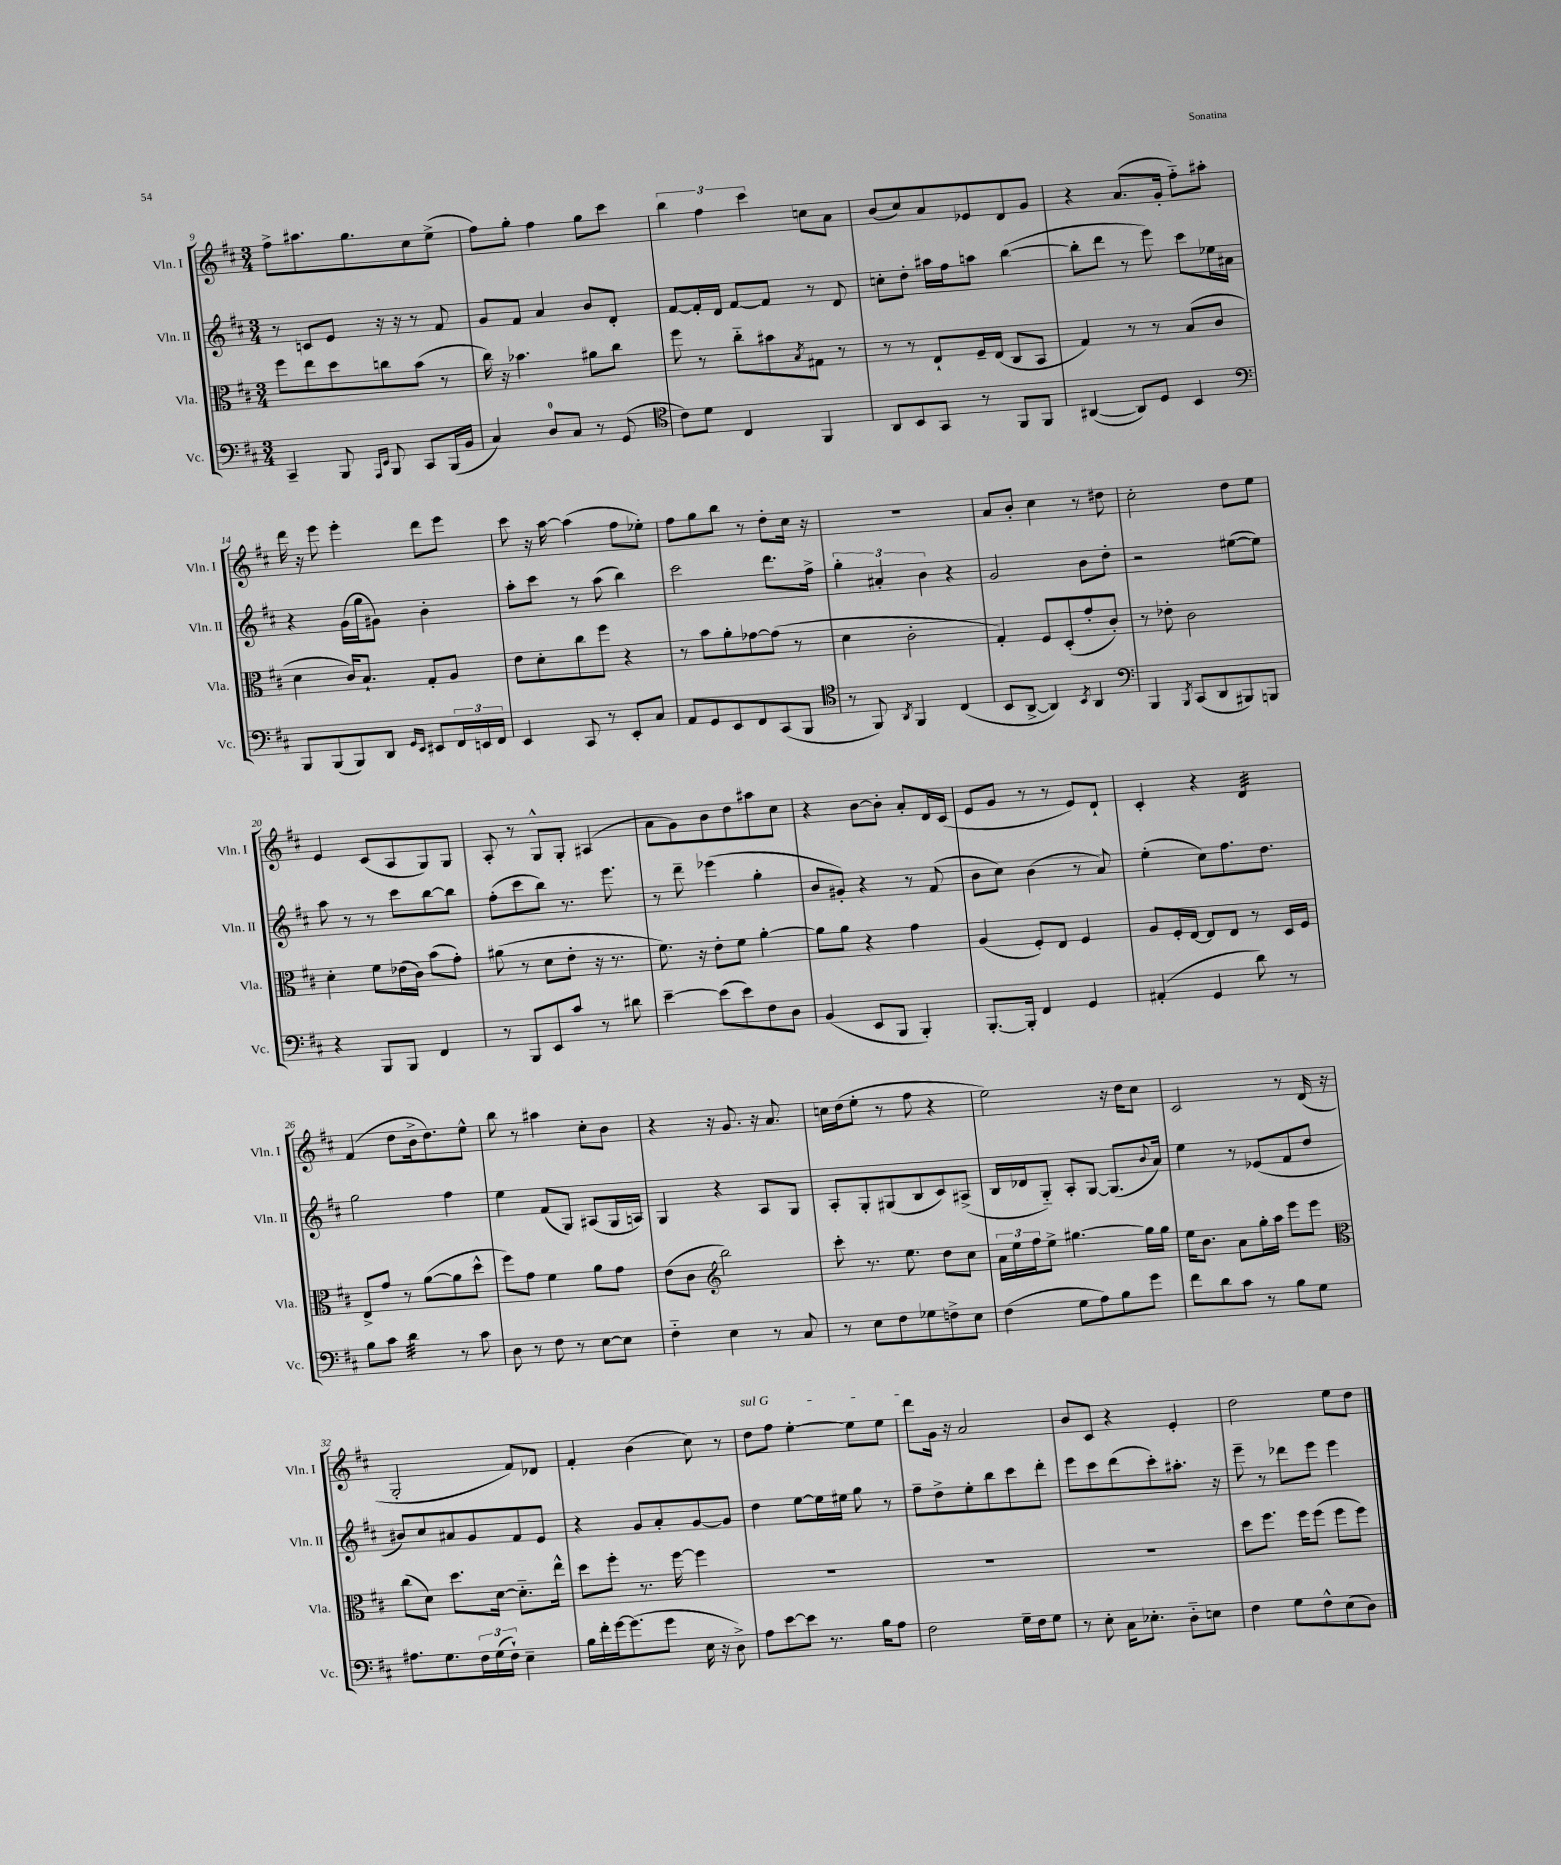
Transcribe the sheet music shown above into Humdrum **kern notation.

**kern	**kern	**kern	**kern
*part4	*part3	*part2	*part1
*staff4	*staff3	*staff2	*staff1
*I"Vc.	*I"Vla.	*I"Vln. II	*I"Vln. I
*I'Vc.	*I'Vla.	*I'Vln. II	*I'Vln. I
*clefF4	*clefC3	*clefG2	*clefG2
*k[f#c#]	*k[f#c#]	*k[f#c#]	*k[f#c#]
*M3/4	*M3/4	*M3/4	*M3/4
=9	=9	=9	=9
4CC#~/	8ff#\L	8r	8ff#^\L
.	8ee\	8cn/L	8.aa#X\
8BBB/	8dd\	8e/J	.
.	.	.	8.gg\
16qqAAA/LL	.	.	.
16qqEE/JJ	.	.	.
8BBB/	8ccn\	16r	.
.	.	16r	.
8CC#/L	(8b\J	8r	8cc#\
(16BBB/L	8r	8f#/	(8ee^\J
16BB/JJ	.	.	.
=10	=10	=10	=10
4C#/)	16cc#\)	8g/L	8ff#\L)
.	16r	.	.
.	4.b-X\	8f#/J	8gg'\J
8D/L	.	4a/	4ff#\
8C#/J	.	.	.
8r	8a#X\L	8b/L	8gg\L
(8GG/	8cc#\J	8d'/J	8ccc#\J
=11	=11	=11	=11
*clefC4	*	*	*
8c#\L)	8ff#\	[8f#/L	6bb\
8d\J	8r	16f#'/L]	.
.	.	.	6ff#\
.	.	16d/JJ	.
4C#/	8cc#\L	[8f#/L	.
.	.	.	6ccc#\
.	8b#X\	8f#/J]	.
.	8qB/	.	.
4FF#/	8G#X\J	8r	8ccn\L
.	8r	8d/	8a\J
=12	=12	=12	=12
8AA/L	8r	8ccn'\L	(8b/L
8BB/	8r	8dd'\J	8cc#/)
8GG/J	8E`/L	16aa#X\LL	8a/
.	.	16ff#\J	.
8r	16F#~/L	8aan\J	8e-X/
.	(16E/JJ	.	.
8FF#/L	8C#/L	([4bb\	8d/
8FF#/J	8BB/J	.	8g/J
=13	=13	=13	=13
([4AA#X/	4G/)	8bb'\L]	4r
.	.	8ddd\J	.
8AA#/L])	8r	8r	(8.a/L
8D/J	8r	8eee\)	.
.	.	.	16g'/Jk
4BB/	(8B/L	8ccc#\L	8ff#\L)
.	8c#/J	16ee-X\L	8aa#X'\J
.	.	16a#X\JJ	.
!!LO:LB:g=z
=14	=14	=14	=14
*clefF4	*	*	*
8BBB/L	4d\	4r	16ddd\
.	.	.	16r
(8BBB/	.	.	8eee\
8BBB/)	16c#/KL)	(16g\LL	4eee'\
.	8.B`/J	16gg\J	.
8DD/J	.	8g#X\J)	.
16qqGG/LL	.	.	.
16qqEE/JJ	.	.	.
8EE#X/L	8G'/L	4b'\	8ddd\L
24FF#/L	8A/J	.	8eee\J
24EEn/	.	.	.
24FF#/JJ	.	.	.
=15	=15	=15	=15
4EE/	8e\L	8aa'\L	8ccc#\
.	8d'\	8ccc#\J	16r
.	.	.	[16aa\
8CC#/	8cc#\	8r	(4aa\]
8r	8ff#\J	(8aa\	.
8EE'/L	4r	4bb\)	8ff#\L
8C#/J	.	.	8ee-X'\J)
=16	=16	=16	=16
8AA/L	8r	2ccc#\	8ff#\L
8GG/	8b\L	.	8gg\
8EE/	8a'\	.	8bb\J
8FF#/	[8g-X\	.	8r
(8CC#/	(8g-\J]	8.ddd\L	8dd'\L
8BBB/J	8r	.	16cc#\Jk
.	.	16ff#^\Jk	16r
=17	=17	=17	=17
*clefC4	*	*	*
8r	4d\	6gg'\	2.r
8FF#/)	.	.	.
.	.	6a#X'/	.
8qAA/	.	.	.
4FF#/	2c#'\	.	.
.	.	6b\	.
(4C#/	.	4r	.
=18	=18	=18	=18
8BB/L	4G'/)	2g/	8a/L
[8AA^/J	.	.	8b'/J
4AA/])	8F#/L	.	4cc#\
.	(8D'/	.	.
8qBB/	.	.	.
4AA/	8g'/	8b\L	8r
.	8c#'/J)	8dd'\J	8dd#X\
=19	=19	=19	=19
*clefF4	*	*	*
4BBB/	8r	2r	2cc#'\
.	8e-X'\	.	.
8qBBB/	.	.	.
(8CC#/L	2c#\	.	.
8DD/	.	.	.
8BBB#X/)	.	([8ee#X\L	8dd\L
8BBBn/J	.	8ee#\J])	8ee\J
!!LO:LB:g=z
=20	=20	=20	=20
4r	4d'\	8aa\	4e/
.	.	8r	.
8BBB/L	8f#\L	8r	(8c#/L
8BBB/J	(16e-X\L	8ccc#\L	8A/
.	16c#\JJ)	.	.
4FF#/	(8b\L	[8bb\	8G/)
.	8g'\J)	8bb\J]	8G/J
=21	=21	=21	=21
8r	(8a#X\	(8ff#'\L	8A'/
8BBB/L	8r	8ccc#\	8r
8EE/	8d\L	8bb\J)	8G^^/L
8c#/J	8e'\J	8.r	8G'/J
8r	16r	.	(4A#X/
.	8.r	8.eee\	.
8d#X\	.	.	.
=22	=22	=22	=22
[4e~\	8.f#\)	8r	8a\L
.	.	8ddd~\	8g\)
.	16r	.	.
(8e\L]	8e'\L	(4eee-X\	8b\
8e\)	8f#\J	.	8dd\
8F#\	[4a'\	4gg'\	8aa#X\
8D\J	.	.	8cc#\J
=23	=23	=23	=23
(4BB/	8a\L]	8b/L	4r
.	8a\J	8g#X'/J)	.
8EE/L	4r	4r	[8b\L
8BBB/J	.	.	8b'\J]
4BBB'/)	4g\	8r	8a'/L
.	.	(8f#/	16d/L
.	.	.	(16c#/JJ
=24	=24	=24	=24
[8.BBB'/L	(4A/	8b\L	8e/L
.	.	8cc#\J)	8g/J
16BBB'/Jk]	.	.	.
4FF#/	8F#'/L)	(4b\	8r
.	8E/J	.	8r
4GG/	4F#/	8r	8e/L)
.	.	8a/)	8d`/J
=25	=25	=25	=25
(4AA#X'/	8A/L	(4ee'\	4c#'/
.	16F#'/L	.	.
.	[16E/JJ	.	.
4GG/	8E/L]	8cc#\L)	4r
.	8E/J	8.ff#\	.
*	*	*	*tremolo
8d\)	8r	.	32d/LLL
.	.	.	32d/
.	.	8.dd\J	32d/
.	.	.	32d/
8r	16D/LL	.	32d/
.	.	.	32d/
.	16F#/JJ	.	32d/
.	.	.	32d/JJJ
*	*	*	*Xtremolo
!!LO:LB:g=z
=26	=26	=26	=26
8B\L	8E^/L	2gg\	(4f#/
8c#\J	8g/J	.	.
*tremolo	*	*	*
32d\LLL	8r	.	8dd\L
32d\	.	.	.
32d\	.	.	.
32d\	.	.	.
32d\	([8a\L	.	16b^\k
32d\	.	.	.
32d\	.	.	8.dd\)
32d\JJJ	.	.	.
*Xtremolo	*	*	*
8r	8a\]	4ff#\	.
8c#\	8dd^^\J	.	8ee^^\J
=27	=27	=27	=27
8D\	8ff#\L)	4ee\	8bb\
8r	8g\J	.	8r
8F#\	4f#\	(8f#/L	4aa#X\
8r	.	8G/J)	.
[8E\L	8a\L	(8A#X/L	8cc#'\L
8E\J]	8g\J	16G/L	8b\J
.	.	16An/JJ)	.
=28	=28	=28	=28
4F#\	(8e\L	4G/	4r
.	8c#\J	.	.
*	*clefG2	*	*
4E\	2bb\)	4r	16r
.	.	.	8.g/
8r	.	8A/L	16r
.	.	.	8.a/
8C#/	.	8G/J	.
=29	=29	=29	=29
8r	8ccc#'\	8A'/L	16ccn\LL
.	.	.	(16dd\J
8E\L	8.r	8G'/	8ee'\J
8F#\	.	(8G#X/	8r
.	8.ee\	.	.
8G-X\	.	8B/	8ff#\
8Fn^\	8dd\L	8c#/)	4r
8E\J	8cc#\J	(8A#X^/J	.
=30	=30	=30	=30
(4F#\	24a\LL	16B/LL	2ee\)
.	24ee\	.	.
.	.	16d-X/J	.
.	24ff#\J	.	.
.	8ee^\J	8G/J)	.
8G\L	[4.gg#X\	8A'/L	.
8A\)	.	[8G/J	.
8B\	.	(8.G/L]	16r
.	.	.	16dd\KL
8g\J	16gg#\LL]	.	8cc#\J
.	.	8qqb/	.
.	16gg#\JJ	16a/Jk)	.
=31	=31	=31	=31
8f#\L	16ee\KL	4ee\	2c#/
.	8.b\J	.	.
8d\	.	.	.
8c#\J	8a\L	8r	.
8r	16gg'\L	(8e-X/L	.
.	16aa\JJ	.	.
8B\L	8eee\L	8f#/	8r
8G\J	8eee\J	8dd/J	(16d/
.	.	.	16r
!!LO:LB:g=z
=32	=32	=32	=32
*	*clefC3	*	*
8.A#X\L	(8cc#\L	8b#X/L)	2G'/
.	8d\J)	8cc#/	.
8.G\	.	.	.
.	8.dd\L	8a#X/	.
24F#\L	.	8g/	.
(24G\	.	.	.
.	[16d\Jk	.	.
24F#`\JJ)	.	.	.
4E~\	8.d\L]	8f#/	8f#/L)
.	.	8e/J	8d-X/J
.	16ee^^\Jk	.	.
=33	=33	=33	=33
16B\LL	8dd\L	4r	4f#'/
16f#'\	.	.	.
[16g\J	8ff#'\J	.	.
(8.g\]	.	.	.
.	8.r	8g/L	(4b\
8g\J	.	8a'/	.
.	[16ff#\	.	.
16E\	4ff#\]	[8g/	8cc#\)
16r	.	.	.
8D^\)	.	8g/J]	8r
=34	=34	=34	=34
!	!	!	!LO:TX:a:i:t=sul G
8A\L	2.r	4dd\	8dd\L
[8e\	.	.	8ff#\J
8e\J]	.	[8ee\L	[4ee'\
8.r	.	16ee\L]	.
.	.	16ee#X\JJ	.
.	.	8gg\	8ee\L]
16B\KL	.	.	.
8A\J	.	8r	8ee\J
=35	=35	=35	=35
2F#\	2.r	8ff#~\L	8ddd\L
.	.	8dd^\	16g\Jk
.	.	.	16r
.	.	8ee'\	2a/
.	.	8bb\	.
16G~\LL	.	8ccc#\	.
16F#\J	.	.	.
8G\J	.	8ddd'\J	.
=36	=36	=36	=36
8r	2.r	8eee\L	8b/L
8E'\	.	8ccc#\	8c#/J
16C#\KL	.	(8ddd\	4r
8.E-X'\J	.	.	.
.	.	8ccc#'\)	.
8D\L	.	8.aa#X'\J	4e'/
8En\J	.	.	.
.	.	16r	.
=37	=37	=37	=37
4F#\	8dd\L	8eee~\	2dd\
.	8.ff#\J	8r	.
8G\L	.	8ddd-X\L	.
.	16ff#\KL	.	.
8F#^^\	(8ff#\J	8eee\J	.
(8E\	8ff#\L	4eee\	8ee\L
8D\J)	8ff#\J)	.	8dd\J
==	==	==	==
*-	*-	*-	*-
